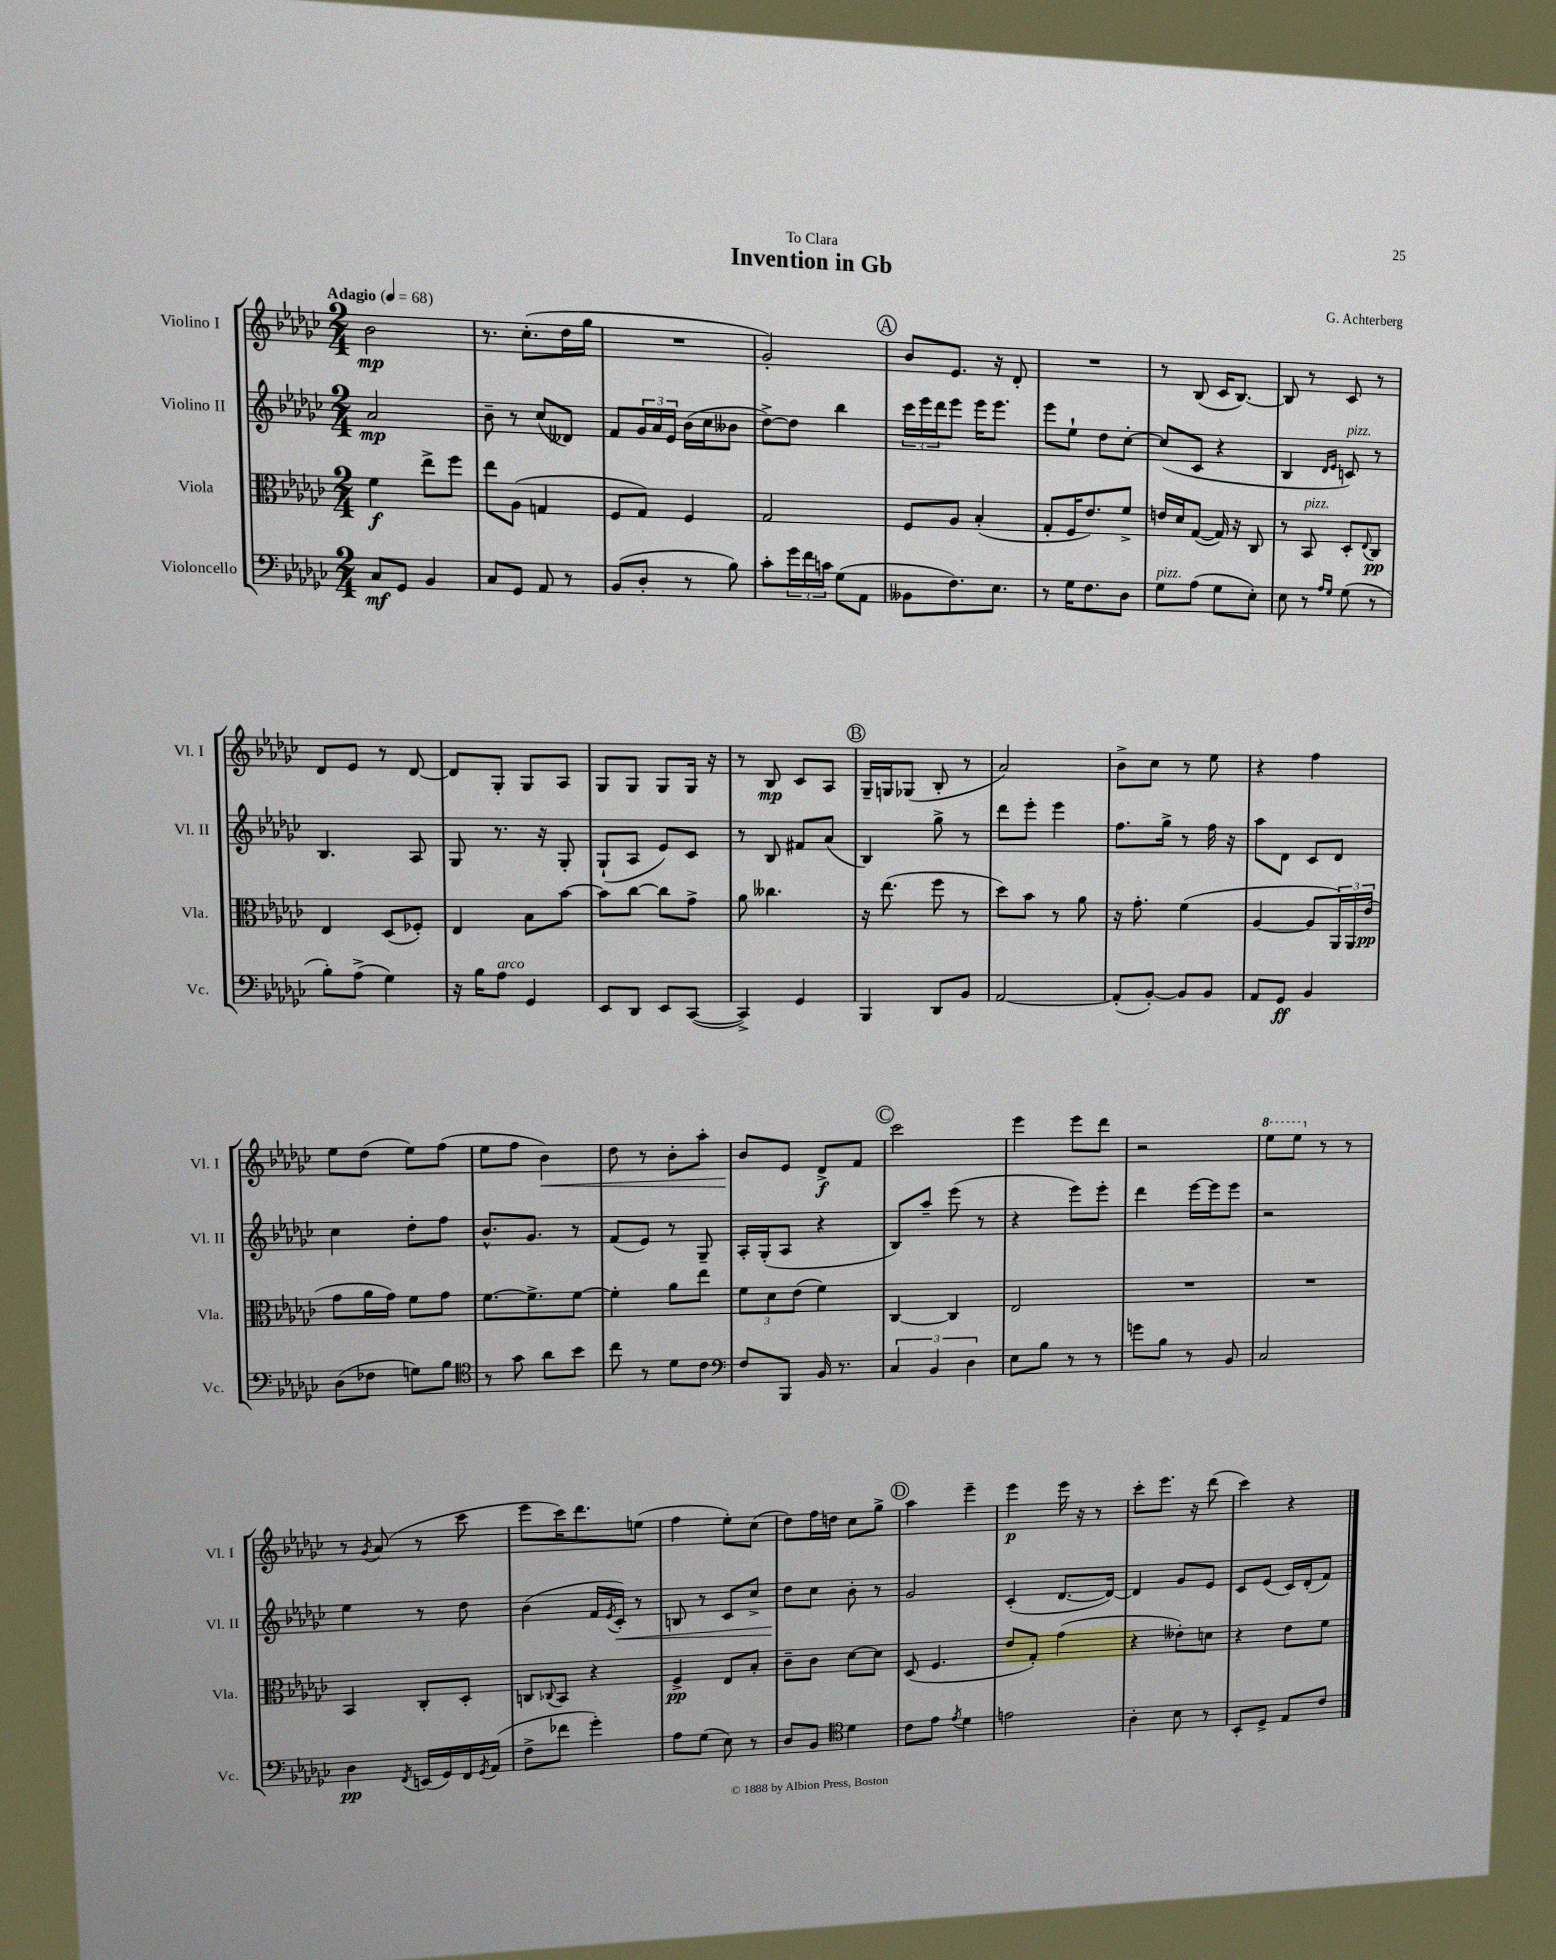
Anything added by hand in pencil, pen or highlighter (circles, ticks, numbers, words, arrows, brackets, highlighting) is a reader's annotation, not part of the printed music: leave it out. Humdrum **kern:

**kern	**kern	**kern	**kern
*staff4	*staff3	*staff2	*staff1
*clefF4	*clefC3	*clefG2	*clefG2
*k[b-e-a-d-g-c-]	*k[b-e-a-d-g-c-]	*k[b-e-a-d-g-c-]	*k[b-e-a-d-g-c-]
*M2/4	*M2/4	*M2/4	*M2/4
*MM68	*MM68	*MM68	*MM68
8C-	4f	2a-	2b-
8GG-	.	.	.
4BB-	8ee-^	.	.
.	8ff	.	.
=	=	=	=
8C-	8ee-	8b-~	8.r
8GG-	(8A-	8r	.
.	.	.	(8.cc-'
8AA-	4G	(8cc-	.
8r	.	8d--)	16dd-
.	.	.	16gg-
=	=	=	=
(8BB-	8F	8f	2r
8D-'	8G-)	24g-	.
.	.	24a-	.
.	.	24e-	.
8r	4F	(16b-	.
.	.	16cc-	.
8B-)	.	8b--	.
=	=	=	=
8c-'	2G-	[8dd-^)	2g-')
24g-	.	8dd-]	.
24f	.	.	.
24c	.	.	.
(8G-	.	4bb-	.
8AA-	.	.	.
=	=	=	=
8BB--	8F	24ccc-	8b-
.	.	24eee-	.
.	.	24ddd-	.
8.F)	8A-	8eee-	8.e-
.	(4B-'	16eee-	.
8.E-	.	8.eee-	16r
.	.	.	8d-'
=	=	=	=
8r	8G-'	8eee-	2r
16G-	16F	8ee-`	.
8.F	8.e-)	.	.
.	.	8dd-	.
8D-	8f^	[8cc-'	.
=	=	=	=
8G-	16e	(8cc-]	8r
.	16d-	.	.
(8A-	([8G-	8c-	(8B-
8G-	16G-])	4r	16c-
.	16r	.	[8.B-)
8E-')	8C-	.	.
=	=	=	=
8E-	8r	4B-	8B-]
8r	8BB-	.	8r
16qqA-	.	16qqd-	.
16qqG-	.	16qqe-	.
(8G-	8D-'	8c)	8c-
.	8qqE-	.	.
8r	8C-	8r	8r
=	=	=	=
8B-')	4E-	4.B-	8d-
(8A-^	.	.	8e-
4G-)	(8D-	.	8r
.	8F-')	8A-	[8d-
=	=	=	=
16r	4E-	8G-	8d-]
16B-	.	.	.
8A-	.	8.r	8G-'
4GG-	8B-	.	8G-
.	.	16r	.
.	[8b-	8G-'	8A-
=	=	=	=
8EE-	8b-]	(8G-`	8G-
8DD-	[8cc-	8A-	8G-
8EE-	8cc-]	8e-)	8G-
([8CC-	8g-^	8c-	16G-
.	.	.	16r
=	=	=	=
4CC-^])	8a-	8r	8r
.	4.cc--	8B-	8B-
4GG-	.	8f#	8c-
.	.	(8a-	8A-
=	=	=	=
4BBB-	16r	4B-)	16G-~
.	(8.ee-	.	16G
.	.	.	(8G-
8DD-	8ff	8gg-^	8B-'
8BB-	8r	8r	8r
=	=	=	=
[2AA-	8dd-)	8ddd-	2a-)
.	8b-	8eee-'	.
.	8r	4eee-	.
.	8a-	.	.
=	=	=	=
(8AA-']	16r	8.ff	8b-^
.	8.g-'	.	.
[8BB-')	.	.	8cc-
.	.	16gg-^	.
8BB-]	(4f	8r	8r
8BB-	.	16ff	8ee-
.	.	16r	.
=	=	=	=
8AA-	[4A-	8aa-	4r
8GG-	.	8d-	.
4BB-	8A-]	8c-	4ff
.	24AA-)	8d-	.
.	24AA-	.	.
.	(24e-	.	.
=	=	=	=
(8D-	8g-	4cc-	8ee-
8F-	16a-	.	(8dd-
.	16g-)	.	.
8G)	8f	8dd-'	8ee-)
8B-	8g-	8ff	(8ff
=	=	=	=
*clefC4	*	*	*
8r	[8.f	8.b-^^	8ee-
8g-	.	.	8ff
.	8.f^]	8.g-	.
8a-	.	.	4b-)
8b-	[8f	8r	.
=	=	=	=
8cc-	4f']	(8f	8dd-
8r	.	8e-)	8r
8d-	8a-	8r	8b-'
8c-	8ee-	8G-~	8aa-'
=	=	=	=
*clefF4	*	*	*
8F	12f	16A-'	8b-
.	.	(16G-'	.
.	12d-	.	.
8BBB-	.	8A-	8e-
.	(12e-	.	.
16BB-	4f)	4r	8d-^
8.r	.	.	.
.	.	.	8f
=	=	=	=
6C-	[4C-	8B-)	2ccc-
.	.	8aa-~	.
6BB-	.	.	.
.	4C-]	(8eee-	.
6D-	.	.	.
.	.	8r	.
=	=	=	=
8E-	2E-	4r	4eee-
8B-	.	.	.
8r	.	8eee-)	8eee-
8r	.	8eee-'	8ddd-
=	=	=	=
8g	2r	4ddd-	2r
8B-	.	.	.
8r	.	[16eee-	.
.	.	16eee-]	.
8BB-	.	8eee-	.
=	=	=	=
2C-	2r	2r	8eee-
.	.	.	8eee-
.	.	.	8r
.	.	.	8r
=	=	=	=
4D-	4BB-	4ee-	8r
.	.	.	8qg-
.	.	.	(8a-
8qFF	.	.	.
(16EE	8C-'	8r	8r
16GG-)	.	.	.
16FF	8D-'	8dd-	8ccc-
8qGG-	.	.	.
(16AA-	.	.	.
=	=	=	=
8F^	8C	(4b-	8eee-
.	8qqC-	.	.
8f-	8BB-	.	16ccc-)
.	.	.	8.ddd-
4g-')	4r	16f	.
.	.	8qe-	.
.	.	16c-')	.
.	.	8r	(8ee
=	=	=	=
8A-	4F^	8B	4ff
(8G-	.	8r	.
8E-)	8E-	8c-	8ee-')
8r	8B-'	8cc-^	(8cc-
=	=	=	=
8D-	8c-~	8dd-	8dd-)
8BB-	8c-	8cc-	16ff
.	.	.	16dd
*clefC4	*	*	*
4d-	[8d-	8b-'	8cc-
.	8d-]	8r	8gg-^
=	=	=	=
8c-	(8D-	2g-	4aa-
8e-	4.F	.	.
8qe-	.	.	.
4d-	.	.	4eee-~
=	=	=	=
2e	8e-	(4c-'	4eee-
.	8G-')	.	.
.	(4g-	[8.d-	16eee-
.	.	.	16r
.	.	.	8r
.	.	16d-_)	.
=	=	=	=
4A-'	4r	4d-]	8ccc-'
.	.	.	8.eee-
8B-	8e--')	8g-	.
.	.	.	16r
8r	8d	8e-	(8ddd-
=	=	=	=
8BB-'	4r	8c-	4ccc-)
8D-^	.	(8e-	.
8E-	8e-	16c-)	4r
.	.	(16d-'	.
8c-	8f	8f)	.
==	==	==	==
*-	*-	*-	*-
